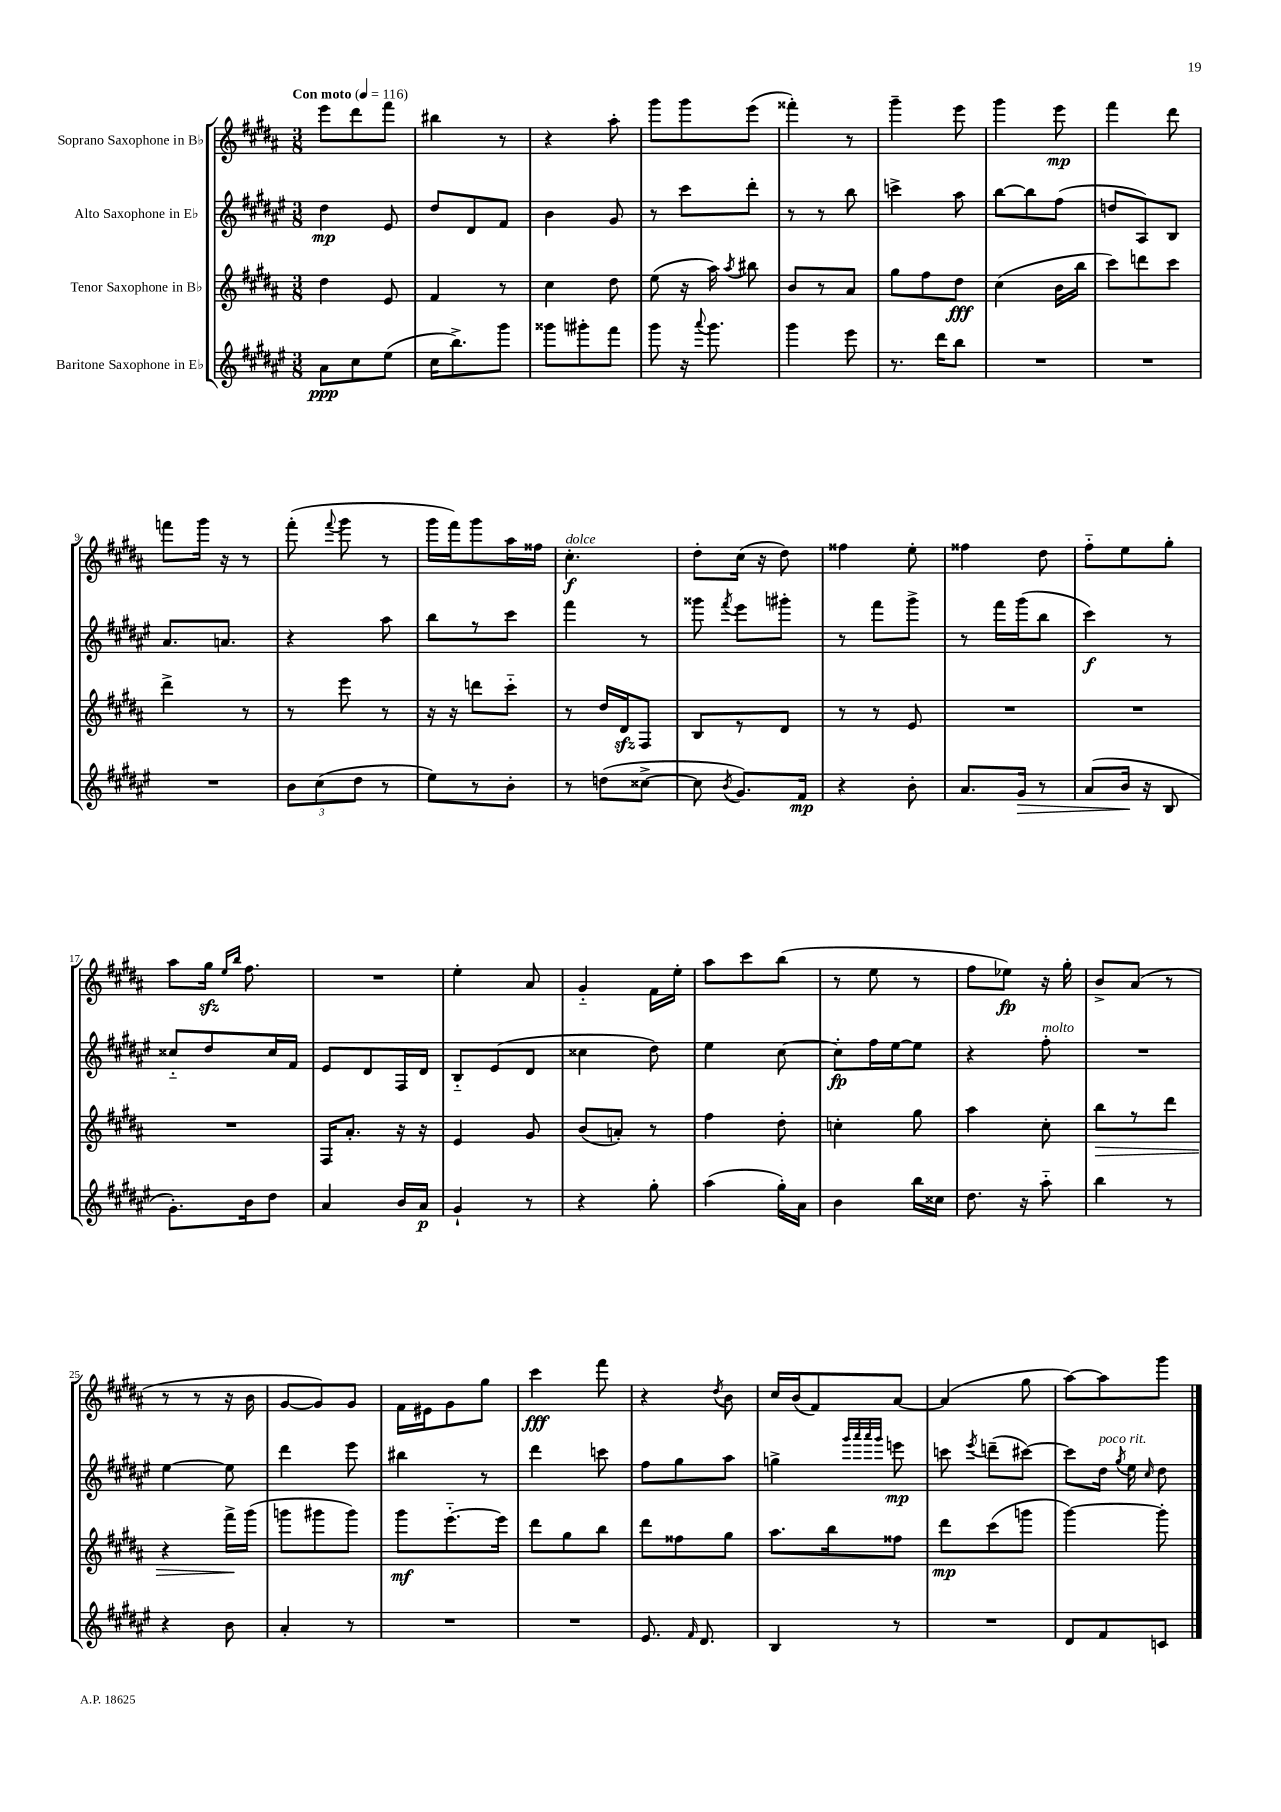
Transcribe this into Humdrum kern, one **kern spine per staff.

**kern	**kern	**kern	**kern
*staff4	*staff3	*staff2	*staff1
*clefG2	*clefG2	*clefG2	*clefG2
*k[f#c#g#d#a#e#]	*k[f#c#g#d#a#]	*k[f#c#g#d#a#e#]	*k[f#c#g#d#a#]
*M3/8	*M3/8	*M3/8	*M3/8
*MM116	*MM116	*MM116	*MM116
8a#\L	4dd#\	4dd#\	8eee\L
8cc#\	.	.	8ddd#\
(8ee#\J	8e/	8e#/	8fff#\J
=	=	=	=
16cc#\LK	4f#/	8dd#/L	4bb#\
8.bb^\)	.	.	.
.	.	8d#/	.
8ggg#\J	8r	8f#/J	8r
=	=	=	=
8ggg##\L	4cc#\	4b\	4r
8ggg#'\	.	.	.
8fff#\J	8dd#\	8g#/	8aa#'\
=	=	=	=
8ggg#\	(8ee\	8r	8ggg#\L
16r	16r	8ccc#\L	8ggg#\
8qqaaa#/	.	.	.
8.ggg#\	16aa#\)	.	.
.	8qaa#/	.	.
.	8bb#\	8ddd#'\J	(8eee\J
=	=	=	=
4ggg#\	8b/L	8r	4fff##'\)
.	8r	8r	.
8eee#\	8a#/J	8bb\	8r
=	=	=	=
8.r	8gg#\L	4ccc^\	4ggg#~\
.	8ff#\	.	.
16ddd#\LK	.	.	.
8bb\J	8dd#\J	8aa#\	8eee\
=	=	=	=
4.r	(4cc#\	[8bb\L	4ggg#\
.	.	8bb\]	.
.	16b\LL	(8ff#\J	8eee\
.	16bb\JJ	.	.
=	=	=	=
4.r	8ccc#\L)	8dd/L	4fff#\
.	8ddd\	8A#/)	.
.	8ccc#\J	8B/J	8ddd#\
=	=	=	=
4.r	4ddd#^\	8.a#/L	8fff\L
.	.	.	16ggg#\Jk
.	.	8.a/J	16r
.	8r	.	8r
=	=	=	=
12b\L	8r	4r	(8fff#'\
(12cc#\	.	.	.
.	.	.	8qqfff#/
.	8eee\	.	8ggg#\
12dd#\J	.	.	.
8r	8r	8aa#\	8r
=	=	=	=
8ee#\L)	16r	8bb\L	16ggg#\LL
.	16r	.	16fff#\J)
8r	8ddd\L	8r	8ggg#\
8b'\J	8ccc#'~\J	8ccc#\J	16aa#\L
.	.	.	16ff##\JJ
=	=	=	=
8r	8r	4fff#\	4.cc#'\
(8dd\L	16dd#/LL	.	.
.	16d#/J	.	.
[8cc##^\J	8F#/J	8r	.
=	=	=	=
8cc##\]	8B/L	8ggg##\	8dd#'\L
8qb/	.	8qfff#/	.
8.g#/L)	8r	8eee#\L	(16cc#\Jk
.	.	.	16r
.	8d#/J	8ggg#'\J	8dd#\)
16f#/Jk	.	.	.
=	=	=	=
4r	8r	8r	4ff##\
.	8r	8fff#\L	.
8b'\	8e/	8ggg#^\J	8ee'\
=	=	=	=
8.a#/L	4.r	8r	4ff##\
.	.	16fff#\LL	.
16g#/Jk	.	(16ggg#\J	.
8r	.	8bb\J	8dd#\
=	=	=	=
(8a#/L	4.r	4ccc#\)	8ff#'~\L
16b/Jk	.	.	8ee\
16r	.	.	.
8B/	.	8r	8gg#'\J
=	=	=	=
8.g#'\L)	4.r	8cc##'~/L	8aa#\L
.	.	8dd#/	16gg#\Jk
.	.	.	16qqee/LL
.	.	.	16qqbb/JJ
16b\k	.	.	8.ff#\
8dd#\J	.	16cc##/L	.
.	.	16f#/JJ	.
=	=	=	=
4a#/	16F#/LK	8e#/L	4.r
.	8.a#'/J	.	.
.	.	8d#/	.
16b/LL	16r	16F#/L	.
16a#/JJ	16r	16d#/JJ	.
=	=	=	=
4g#`/	4e/	8B'~/L	4ee'\
.	.	(8e#/	.
8r	8g#/	8d#/J	8a#/
=	=	=	=
4r	(8b/L	4cc##\	4g#'~/
.	8a'/J)	.	.
8gg#'\	8r	8dd#\)	16f#\LL
.	.	.	16ee'\JJ
=	=	=	=
(4aa#\	4ff#\	4ee#\	8aa#\L
.	.	.	8ccc#\
16gg#'\LL)	8dd#'\	[8cc#\	(8bb\J
16a#\JJ	.	.	.
=	=	=	=
4b\	4cc'\	8cc#'\]L	8r
.	.	16ff#\L	8ee\
.	.	[16ee#\J	.
16bb\LL	8gg#\	8ee#\]J	8r
16cc##\JJ	.	.	.
=	=	=	=
8.dd#\	4aa#\	4r	8ff#\L
.	.	.	8ee-\J)
16r	.	.	.
8aa#'~\	8cc#'\	8ff#'\	16r
.	.	.	16gg#'\
=	=	=	=
4bb\	8bb\L	4.r	8b^/L
.	8r	.	(8a#/J
8r	8ddd#\J	.	8r
=	=	=	=
4r	4r	[4ee#\	8r
.	.	.	8r
8b\	16fff#^\LL	8ee#\]	16r
.	(16ggg#\JJ	.	16b\
=	=	=	=
4a#'/	8ggg\L	4ddd#\	[8g#/L
.	8ggg#\	.	8g#/])
8r	8ggg#\J)	8eee#\	8g#/J
=	=	=	=
4.r	8ggg#\L	4bb#\	16f#\LL
.	.	.	16e#\J
.	[8.eee'~\	.	8g#\
.	.	8r	8gg#\J
.	16eee\]Jk	.	.
=	=	=	=
4.r	8ddd#\L	4ddd#\	4ccc#\
.	8gg#\	.	.
.	8bb\J	8ccc\	8fff#\
=	=	=	=
8.e#/	8ddd#\L	8ff#\L	4r
.	8ff##\	8gg#\	.
16qqf#/	.	.	.
8.d#/	.	.	.
.	.	.	8qdd#/
.	8gg#\J	8aa#\J	8b\
=	=	=	=
4B/	8.aa#\L	4gg^\	16cc#/LL
.	.	.	(16b/J
.	.	.	8f#/)
.	16bb\k	.	.
.	.	32qqggg#/LLL	.
.	.	32qqaaa#/	.
.	.	32qqaaa#/	.
.	.	32qqggg#/JJJ	.
8r	8ff##\J	8eee\	[8a#/J
=	=	=	=
4.r	8ddd#\L	8ccc\	(4a#/]
.	.	8qeee#/	.
.	(8ccc#\	(8ddd~\L	.
.	8ggg\J	[8ccc#\J)	8gg#\
=	=	=	=
8d#/L	[4ggg#\)	8ccc#\]L	[8aa#\L)
8f#/	.	16dd#\Jk	8aa#\]
.	.	8qgg#/	.
.	.	16ee#\	.
.	.	16qqcc#/	.
8c/J	8ggg#'\]	8dd#\	8ggg#\J
==	==	==	==
*-	*-	*-	*-
